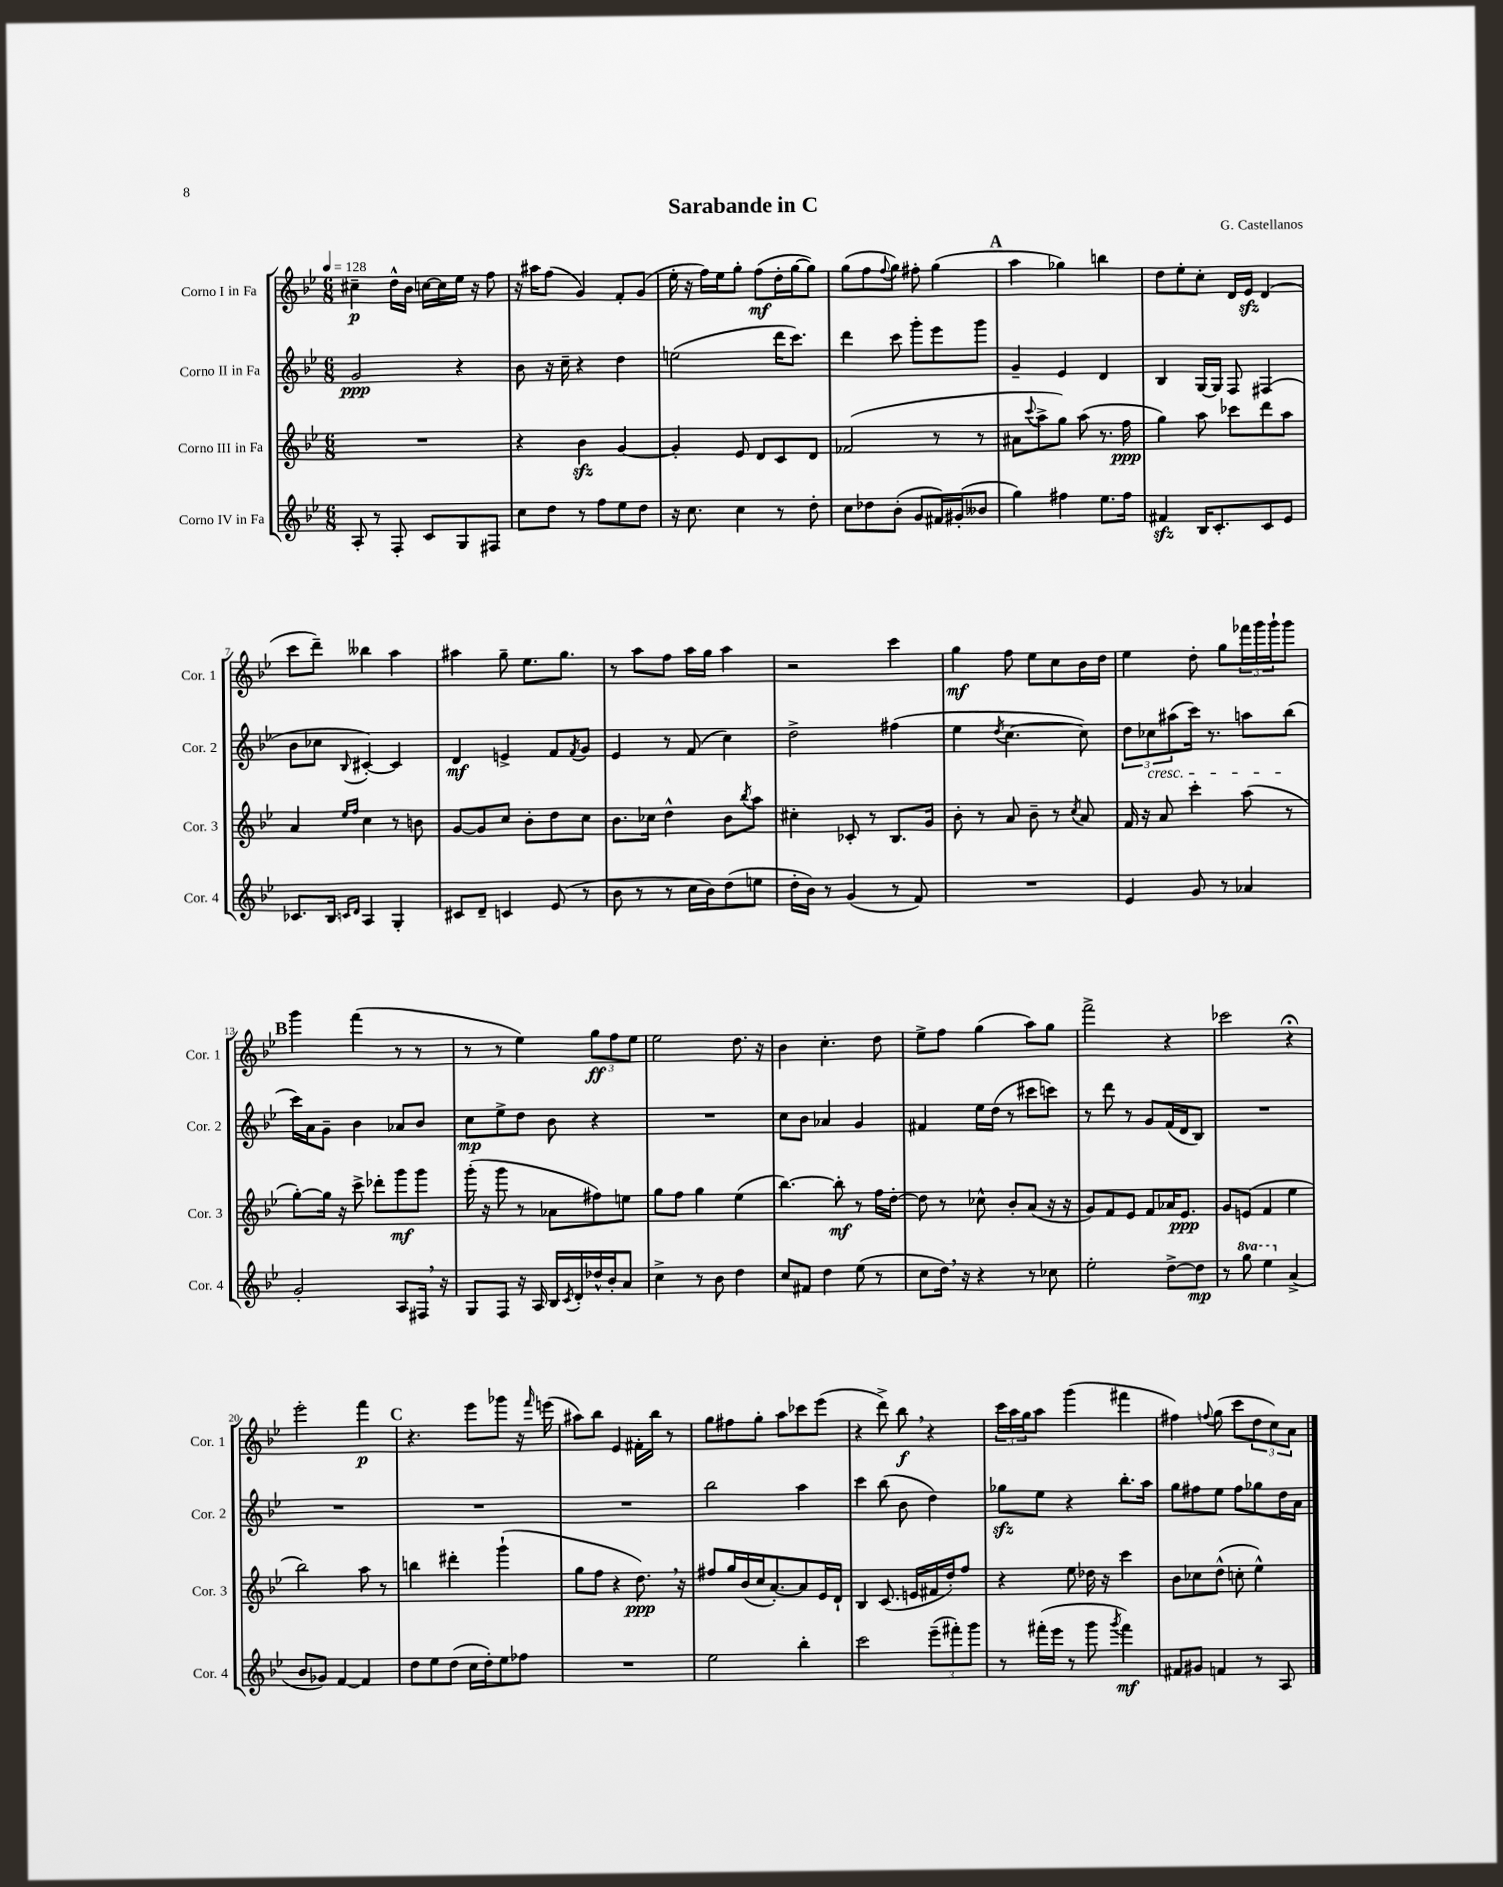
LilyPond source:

\header { title = "Sarabande in C" composer = "G. Castellanos" }
<<
\new StaffGroup <<
\new Staff = "s0" \with { instrumentName = "Corno I in Fa" shortInstrumentName = "Cor. 1" } {
    \clef treble \key bes \major \numericTimeSignature \time 6/8 \tempo 4 = 128
    cis''4--\p d''16-^ bes'16 c''16~ c''16 ees''16 r16 f''8 |
    r16 ais''16 f''8( g'4) f'8-. g'8( |
    ees''16-. r16 f''16) ees''16 g''8-. f''8\mf( d''16-. g''16~ g''8) |
    g''8( f''8 \appoggiatura { f''8 } g''8) fis''8-. g''4( |
    \mark \markup { \bold "A" } a''4 ges''4) b''4 |
    d''8 ees''8-. c''8-. d'16 ees'16\sfz d'4( |
    c'''8 d'''8--) beses''4 a''4 |
    ais''4 g''8-- ees''8. g''8. |
    r8 a''8 f''8 a''16 g''16 a''4 |
    r2 c'''4 |
    g''4\mf f''8 ees''8 c''8 bes'16 d''16 |
    ees''4 d''8-. g''8 \tuplet 3/2 { fes'''16 g'''16 g'''16-! } g'''8 |
    \mark \markup { \bold "B" } g'''4 f'''4( r8 r8 |
    r8 r8 ees''4) \tuplet 3/2 { g''8\ff f''8 ees''8 } |
    ees''2 d''8. r16 |
    bes'4 c''4.-. d''8 |
    ees''8-> f''8 g''4( a''8) g''8 |
    f'''2-> r4 |
    ces'''2 r4\fermata |
    ees'''2-. f'''4\p |
    \mark \markup { \bold "C" } r4. ees'''8 ges'''8 r16 \grace { f'''16 } e'''16( |
    ais''8) bes''8 ees'4 fis'16-. bes''16 r8 |
    g''8 fis''8 g''8-. a''8 ces'''8 ees'''8( |
    r4 d'''8->) bes''8\f \breathe r4 |
    \tuplet 3/2 { c'''16 a''16 g''16 } a''8 g'''4( fis'''4 |
    fis''4) \appoggiatura { f''8 } g''8( c'''8 \tuplet 3/2 { d''8 c''8) a'8 } \bar "|." |
}
\new Staff = "s1" \with { instrumentName = "Corno II in Fa" shortInstrumentName = "Cor. 2" } {
    \clef treble \key bes \major \numericTimeSignature \time 6/8
    g'2\ppp r4 |
    bes'8 r16 c''16-- r4 d''4 |
    e''2( d'''16 c'''8.) |
    d'''4 c'''8 g'''8-. ees'''8 g'''8 |
    \mark \markup { \bold "A" } g'4-- ees'4 d'4 |
    bes4 g16~ g16 f8 fis4( |
    bes'8 ces''8 \appoggiatura { bes8 } cis'4~-.) cis'4 |
    d'4\mf e'4-> f'8 \acciaccatura { f'8 } g'8 |
    ees'4 r8 f'8( c''4) |
    d''2-> fis''4( |
    ees''4 \acciaccatura { d''8 } c''4.~ c''8) |
    \tuplet 3/2 { d''8 ces''8\cresc ais''8( } c'''16) r8. a''8 bes''8\!( |
    \mark \markup { \bold "B" } c'''16) a'16 g'8-- bes'4 aes'8 bes'8 |
    c''8\mp ees''8-> d''8 bes'8 r4 |
    R2. |
    c''8 bes'8 aes'4 g'4 |
    fis'4 ees''16 d''16( r8 cis'''8 c'''8) |
    r8 d'''8 r8 g'8 f'16( d'16 bes8) |
    R2. |
    R2. |
    \mark \markup { \bold "C" } R2. |
    R2. |
    bes''2 a''4 |
    c'''4 bes''8( bes'8 d''4) |
    ges''8\sfz ees''8 r4 bes''8.-. a''16 |
    g''8 fis''8 ees''8 fis''8 ges''8 d''16 a'16 \bar "|." |
}
\new Staff = "s2" \with { instrumentName = "Corno III in Fa" shortInstrumentName = "Cor. 3" } {
    \clef treble \key bes \major \numericTimeSignature \time 6/8
    R2. |
    r4 bes'4\sfz g'4~ |
    g'4-. ees'8 d'8 c'8 d'8 |
    fes'2( r8 r8 |
    \mark \markup { \bold "A" } ais'8 \appoggiatura { c'''8 } a''8-> g''8) a''8( r8. f''16\ppp |
    g''4) a''8 ces'''8 d'''8 a''8 |
    a'4 \grace { ees''16 f''16 } c''4 r8 b'8 |
    g'8~ g'8 c''8 bes'8-. d''8 c''8 |
    bes'8. ces''16 d''4-^ bes'8 \acciaccatura { bes''8 } a''8 |
    cis''4-. ces'8-. r8 bes8. g'16 |
    bes'8-. r8 a'8 bes'8-- r8 \acciaccatura { c''8 } a'8 |
    f'16 r16 a'8 c'''4-. a''8( r8 |
    \mark \markup { \bold "B" } g''8~-.) g''16 r16 c'''8-> des'''8-. g'''8\mf g'''8 |
    g'''16-.( r16 g'''8 r8 aes'8 fis''8) e''8 |
    g''8 f''8 g''4 ees''4( |
    bes''4.~) bes''8-.\mf r8 f''16 d''16~-. |
    d''8 r8 ces''8-^ bes'8-. a'8( r16 r16 |
    g'8) f'8 ees'8 f'8 aes'16 ees'8.\ppp |
    g'8 e'8( f'4 ees''4 |
    bes''2) a''8 r8 |
    \mark \markup { \bold "C" } b''4 dis'''4-. g'''4-!( |
    g''8 f''8 r4 d''8.\ppp) \breathe r16 |
    fis''8 g''16 bes'16( c''16 a'8.~-.) a'8 ees'16 d'16-! |
    bes4 c'8.( e'16 fis'16 d''16-.) f''8 |
    r4 ees''8 des''16 r16 c'''4 |
    bes'8 ces''8 d''8-^( c''8-. ees''4-^) \bar "|." |
}
\new Staff = "s3" \with { instrumentName = "Corno IV in Fa" shortInstrumentName = "Cor. 4" } {
    \clef treble \key bes \major \numericTimeSignature \time 6/8 \set Staff.ottavationMarkups = #ottavation-simple-ordinals
    a8-. r8 f8-. c'8 g8 fis8 |
    c''8 d''8 r8 f''8 ees''8 d''8 |
    r16 c''8. c''4 r8 d''8-. |
    c''8 des''8 bes'8-.( g'8 fis'16) gis'16-.( beses'8 |
    \mark \markup { \bold "A" } g''4) fis''4 ees''8. fis''16 |
    fis'4\sfz bes16 c'8.-. c'8 ees'8 |
    ces'8. bes16 \grace { c'16 d'16 } a4 g4-. |
    cis'8 d'8-- c'4 ees'8( r8 |
    bes'8 r8 r8 c''16 bes'16) d''8( e''8 |
    d''16-. bes'16) r8 g'4( r8 f'8) |
    R2. |
    ees'4 g'8 r8 aes'4 |
    \mark \markup { \bold "B" } g'2-. a8 fis16 \breathe r16 |
    g8 f8 r16 a16 bes16 \acciaccatura { c'8 } d'16-. des''16-^ bes'16-. a'8 |
    c''4-> r8 bes'8 d''4 |
    c''8 fis'8 d''4 ees''8( r8 |
    c''8 d''16) \breathe r16 r4 r8 ces''8 |
    ees''2-. d''8~-> d''8\mp |
    r8 \ottava #1 g'''8 ees'''4 \ottava #0 a'4->( |
    bes'8 ges'8) f'4~ f'4 |
    \mark \markup { \bold "C" } d''8 ees''8 d''8( c''16 d''16-.) ees''8 fes''8 |
    R2. |
    ees''2 bes''4-. |
    c'''2 \tuplet 3/2 { ees'''8--( fis'''8-.) g'''8 } |
    r8 fis'''16-.( ees'''16 r8 g'''8 \acciaccatura { g'''8 } fis'''4\mf) |
    fis'8 gis'8 f'4 r8 a8 \bar "|." |
}
>>
>>
